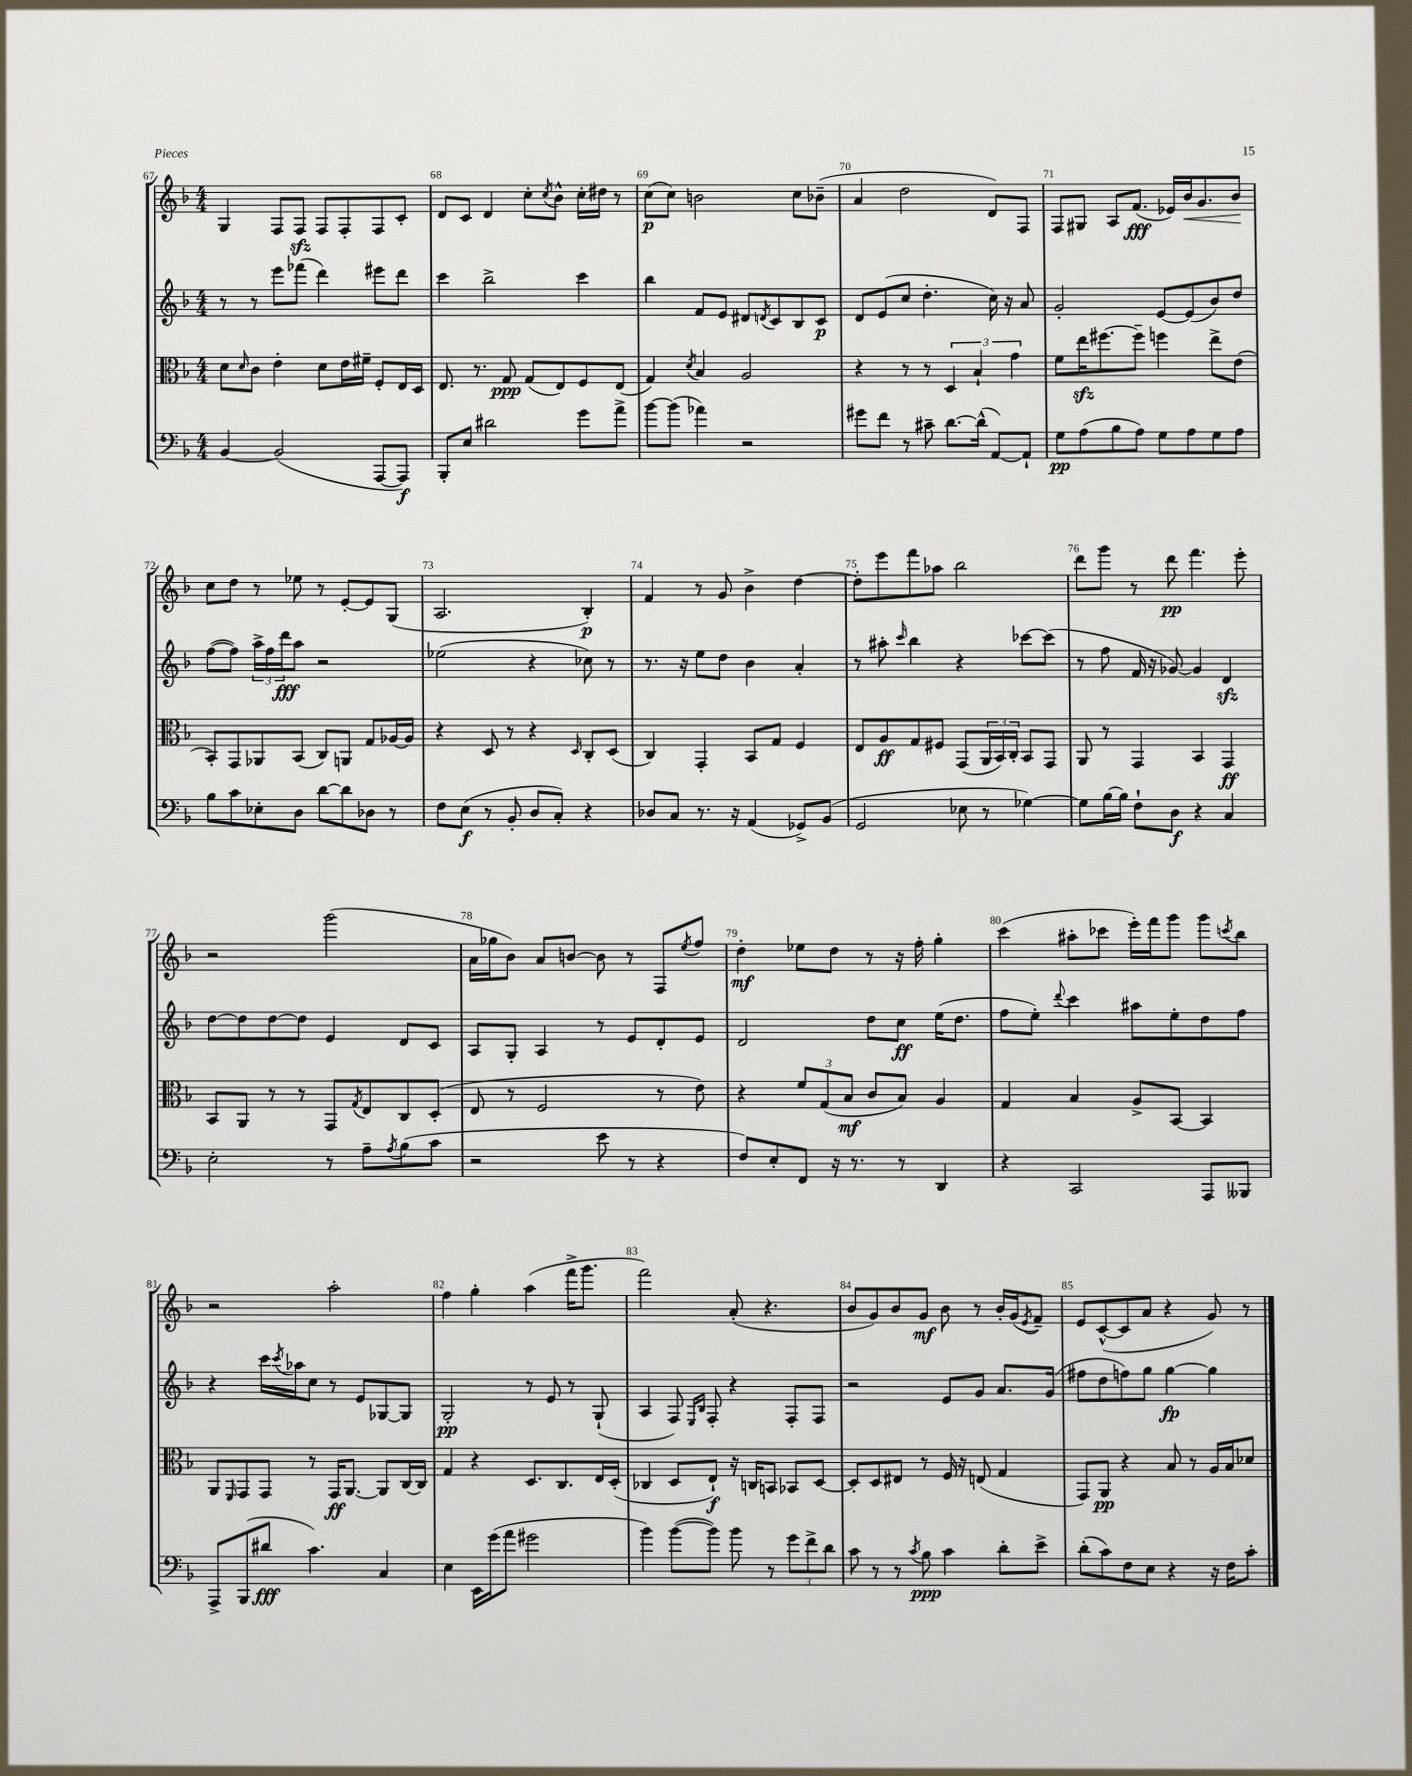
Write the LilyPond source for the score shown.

<<
\new StaffGroup <<
\new Staff = "s0" {
    \clef treble \key f \major \numericTimeSignature \time 4/4
    g4 f8 f8\sfz f8 f8-. f8 c'8-. |
    d'8 c'8 d'4 c''8-. \acciaccatura { c''8 } bes'8-^ c''16-. dis''16 r8 |
    c''8\p( c''8) b'2 c''8 bes'8--( |
    a'4 d''2 d'8) f8 |
    f8 gis8 a8 f'8.\fff( ees'16) bes'16\< g'8. bes'8\! |
    c''8 d''8 r8 ees''8 r8 e'8~-. e'8 g8( |
    a2. bes4-.\p) |
    f'4 r8 g'8 bes'4-> d''4~ |
    d''8-. e'''8 f'''8 aes''8 bes''2 |
    d'''8 g'''8 r8 d'''8\pp f'''4. e'''8-. |
    r2 g'''2( |
    a'16 ges''16 bes'8) a'8 b'8~ b'8 r8 f8 \acciaccatura { e''8 } f''8 |
    d''4-.\mf ees''8 d''8 r8 r16 f''16-. g''4-. |
    c'''4( ais''8-. ces'''8 e'''16-.) f'''16 g'''8 g'''8 \acciaccatura { c'''8 } bes''8 |
    r2 a''2-. |
    f''4 g''4-. a''4( f'''16-> g'''8. |
    f'''2) a'8-.( r4. |
    bes'8 g'8) bes'8 g'8\mf bes'8 r8 bes'16-. g'16( \acciaccatura { e'8 } f'8--) |
    e'8 c'8~-^( c'8 a'8 r4 g'8) r8 \bar "|." |
}
\new Staff = "s1" {
    \clef treble \key f \major \numericTimeSignature \time 4/4
    r8 r8 e'''8 fes'''8( d'''4) eis'''8 d'''8 |
    c'''4 bes''2-> c'''4 |
    bes''4 f'8 e'8 dis'8 \acciaccatura { d'8 } c'8 bes8 c'8\p |
    d'8 e'8( c''8 d''4.-. c''16) r16 a'8 |
    g'2-. e'8~ e'8( bes'8) d''8 |
    f''8~( f''8) \tuplet 3/2 { a''16-> f''16 d'''16\fff } a''8 r2 |
    ees''2( r4 ces''8) r8 |
    r8. r16 e''8 d''8 bes'4 a'4-. |
    r8 ais''8-. \grace { c'''16 } bes''4 r4 ces'''8~ ces'''8( |
    r8 f''8 f'16 r16 ges'8~) ges'4 d'4\sfz |
    d''8~ d''8 d''8~ d''8 e'4 d'8 c'8 |
    a8 g8-. a4 r8 e'8 d'8-. e'8 |
    d'2 d''8 c''8\ff e''16( d''8. |
    f''8 e''8-.) \appoggiatura { d'''8 } c'''4 ais''8 e''8-. d''8 f''8 |
    r4 c'''16 \acciaccatura { c'''8 } aes''16 c''8 r8 e'8 ges8~ ges8 |
    g2-.\pp r8 e'8 r8 g8-!( |
    a4 f8) \grace { e16 bes16 } f8-. r4 f8-. f8 |
    r2 e'8 g'8 a'8. g'16( |
    fis''8 d''8 f''8) g''8 g''4~\fp g''4 \bar "|." |
}
\new Staff = "s2" {
    \clef alto \key f \major \numericTimeSignature \time 4/4
    d'8 \grace { d'16 } c'8 e'4-. d'8 e'16 fis'16-- f8-. e16 d16 |
    e8. r8. g8\ppp g8( e8) f8 e8( |
    g4) \acciaccatura { d'8 } bes4 a2 |
    r4 r8 r8 \tuplet 3/2 { d4 bes4-! g'4 } |
    f'8 e''16\sfz fis''8.~ fis''8-- f''4 e''8-> e'8( |
    bes,8-.) g,8 aes,8 bes,8( c8) a,8 g8 aes16~ aes16 |
    r4 d8 r8 r4 \grace { d16 } c8-. d8( |
    c4) g,4-. bes,8 g8 f4 |
    e8 a8\ff g8 fis8 g,8( \tuplet 3/2 { a,16 bes,16) c16-. } bes,8 g,8 |
    a,8 r8 g,4 bes,4 g,4\ff |
    bes,8 a,8 r8 r8 g,8 \acciaccatura { g8 } e8 c8 d8-.( |
    e8 r8 f2 r8 e'8) |
    r4 \tuplet 3/2 { f'8 g8( bes8\mf } c'8 bes8) a4 |
    g4 bes4 a8-> bes,8~ bes,4 |
    a,8 \grace { f,16 } g,8 g,8 r8 g,16\ff a,8.~ a,8 c16~ c16 |
    g4 r4 d8. c8. e16 d16-.( |
    ces4 d8 e8-!\f) r16 c16 b,8 bes,8 d8~ |
    d8-. d8 eis8 r8 f16 r16 e8( g4 |
    g,8) a,8\pp r4 bes8 r8 a16 bes16 des'8 \bar "|." |
}
\new Staff = "s3" {
    \clef bass \key f \major \numericTimeSignature \time 4/4
    bes,4~ bes,2( a,,8~ a,,8\f) |
    bes,,8-. e8 dis'2 g'8 a'8-> |
    bes'8~ bes'8( aes'4) r2 |
    gis'8 f'8 r8 cis'8-- d'8.~ d'16-^( a,8~) a,8-! |
    g8\pp a8( bes8 a8) g8 a8 g8 a8 |
    bes8 c'8 ees8-. d8 d'8~ d'8 des8 r8 |
    f8 e8\f( r8 bes,8-. d8 c8-.) r4 |
    des8 c8 r8. r16 a,4( ges,8->) bes,8( |
    g,2 ees8 r8 ges4~) |
    ges8 bes16~ bes16 f8-! d8\f r4 c4 |
    e2-. r8 a8-- \acciaccatura { a8 } bes8( c'8 |
    r2 e'8 r8 r4 |
    f8) e8-. f,8 r16 r8. r8 d,4 |
    r4 c,2 a,,8 beses,,8 |
    a,,8-> bes,,8( dis'8\fff c'4.) c4 |
    e4 e,16 g'16( a'8 gis'2 |
    bes'4) bes'8~( bes'8) bes'8 r8 \tuplet 3/2 { g'8 f'8-> d'8 } |
    c'8 r8 r8 \acciaccatura { c'8 } bes8\ppp c'4 d'8-. e'8-> |
    d'8-.( c'8) f8 e8 r4 r16 f16 c'8-. \bar "|." |
}
>>
>>
\layout { \context { \Score currentBarNumber = #67 \override BarNumber.break-visibility = ##(#f #t #t) barNumberVisibility = #all-bar-numbers-visible } }
